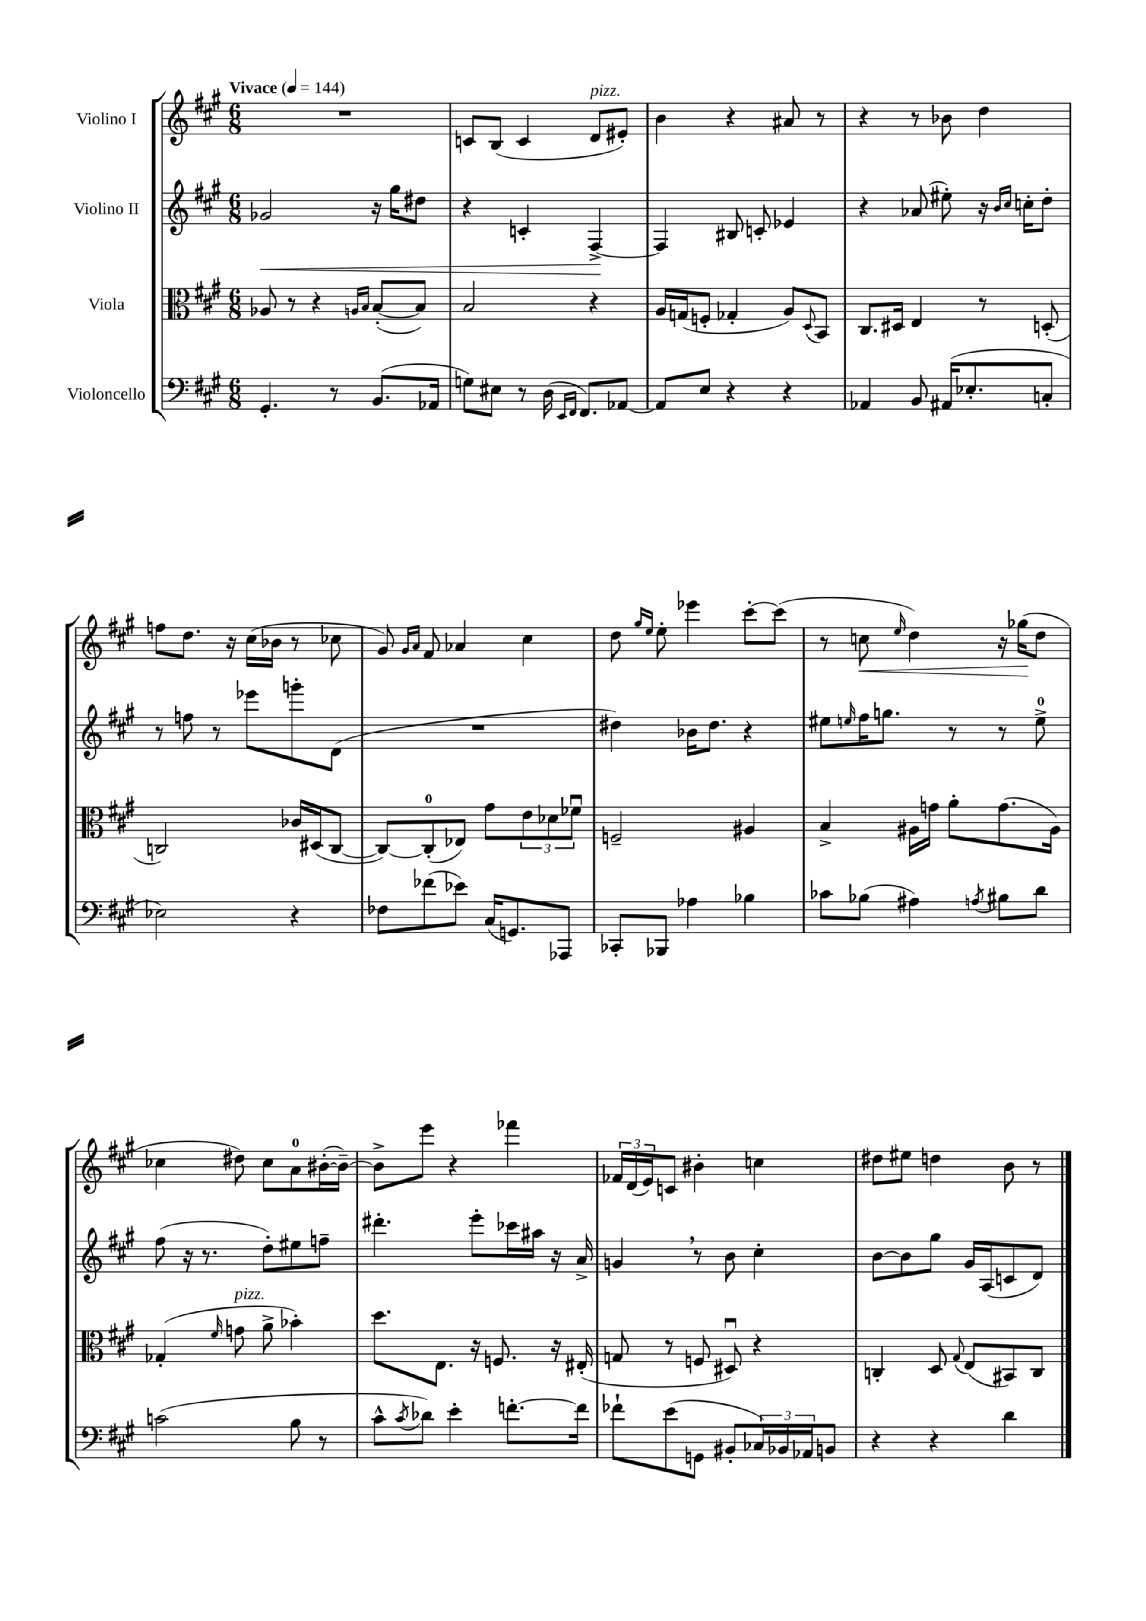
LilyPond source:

<<
\new StaffGroup <<
\new Staff = "s0" \with { instrumentName = "Violino I" } {
    \clef treble \key a \major \numericTimeSignature \time 6/8 \tempo "Vivace" 4 = 144
    R2. |
    c'8 b8( c'4 d'8^\markup { \italic "pizz." } eis'8-.) |
    b'4 r4 ais'8 r8 |
    r4 r8 bes'8 d''4 |
    f''8 d''8. r16 cis''16( bes'16 r8 ces''8 |
    gis'8) \grace { gis'16 a'16 } fis'8 aes'4 cis''4 |
    d''8 \grace { gis''16 e''16 } e''8-. ees'''4 cis'''8~-. cis'''8( |
    r8 c''8\< \grace { e''16 } d''4) r16 ges''16\!( d''8 |
    ces''4 dis''8) ces''8 a'8-0 bis'16~-.( bis'16~--) |
    bis'8-> e'''8 r4 fes'''4 |
    \tuplet 3/2 { fes'16 d'16( e'16) } c'8 bis'4-. c''4 |
    dis''8 eis''8 d''4 b'8 r8 \bar "|." |
}
\new Staff = "s1" \with { instrumentName = "Violino II" } {
    \clef treble \key a \major \numericTimeSignature \time 6/8
    ges'2\< r16 gis''16 dis''8 |
    r4 c'4-. fis4~->\! |
    fis4 bis8 c'8-. ees'4 |
    r4 aes'8( eis''8-.) r16 \grace { b'16 cis''16 } c''16-. d''8-. |
    r8 f''8 r8 ees'''8 g'''8-. d'8( |
    R2. |
    dis''4) bes'16 dis''8. r4 |
    eis''8 \grace { e''16 } fis''16 g''8. r8 r8 e''8-0-> |
    fis''8( r16 r8. d''8-.) eis''8 f''8-- |
    dis'''4.-. e'''8-. ces'''16 ais''16 r16 a'16-> |
    g'4 \breathe r8 b'8 cis''4-. |
    b'8~ b'8 gis''8 gis'16 a16( c'8 d'8) \bar "|." |
}
\new Staff = "s2" \with { instrumentName = "Viola" } {
    \clef alto \key a \major \numericTimeSignature \time 6/8
    aes8 r8 r4 \grace { a16 b16 } b8~-.( b8) |
    b2 r4 |
    a16 g16( f8-. ges4-. a8) \appoggiatura { d8 } b,8 |
    cis8. dis16 e4 r8 d8-.( |
    c2) ces'16 dis16( c8~ |
    c8~) c8-0-.( ees8) gis'8 \tuplet 3/2 { e'8 des'8 fes'8\downbow } |
    f2-- ais4 |
    b4-> ais16 g'16 a'8-. g'8.( ais16) |
    ges4-.( \grace { fis'16 } g'8^\markup { \italic "pizz." } a'8-> bes'4-.) |
    d''8. e8. r16 f8. r16 eis16-.( |
    g8 r8 f8 dis8\downbow) r4 |
    c4-. d8 \appoggiatura { gis8 } e8( bis,8) c8 \bar "|." |
}
\new Staff = "s3" \with { instrumentName = "Violoncello" } {
    \clef bass \key a \major \numericTimeSignature \time 6/8
    gis,4.-. r8 b,8.( aes,16 |
    g8) eis8 r8 d16( \grace { e,16 fis,16 } fis,8.) aes,8~ |
    aes,8 e8 r4 r4 |
    aes,4 b,8 ais,16( ees8.-. c8-. |
    ees2) r4 |
    fes8 fes'8( ees'8) cis16( g,8.) aes,,8 |
    ces,8-. bes,,8 aes4 bes4 |
    ces'8 bes8( ais4) \acciaccatura { a8 } bis8 d'8 |
    c'2( b8 r8 |
    cis'8-^ \acciaccatura { cis'8 } des'8) e'4-. f'8.~-. f'16 |
    fes'8-! e'8( g,8 bis,8-. \tuplet 3/2 { ces16) bes,16 aes,16 } b,8 |
    r4 r4 d'4 \bar "|." |
}
>>
>>
\layout { \context { \Score \remove "Bar_number_engraver" } }
